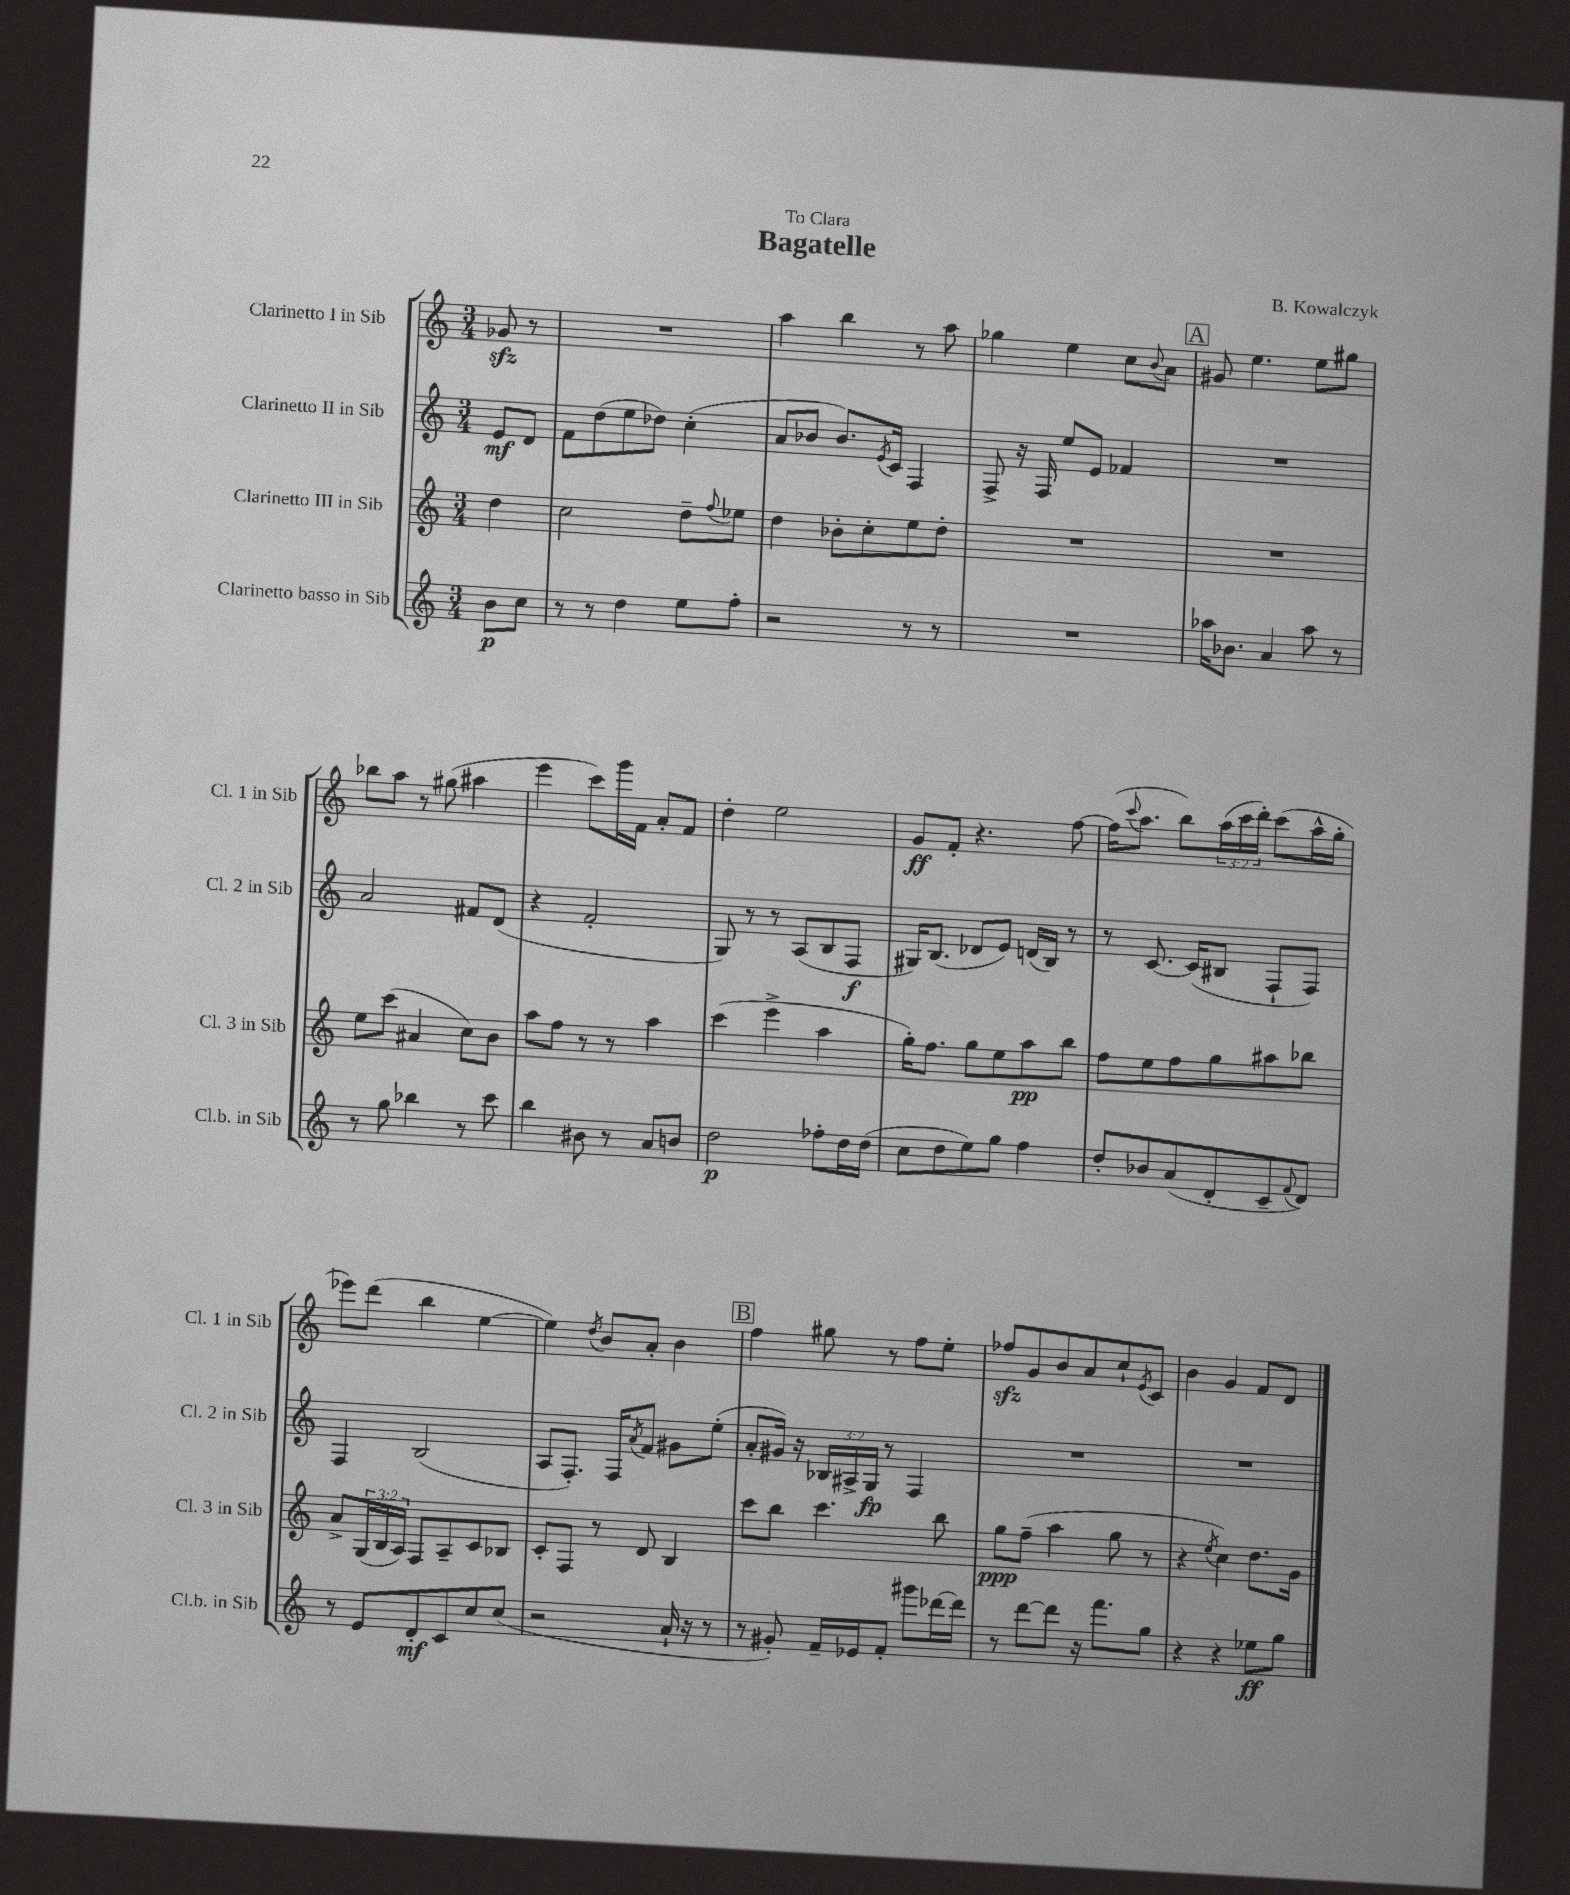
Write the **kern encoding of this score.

**kern	**dynam	**kern	**dynam	**kern	**dynam	**kern	**dynam
*part4	*part4	*part3	*part3	*part2	*part2	*part1	*part1
*staff4	*staff4	*staff3	*staff3	*staff2	*staff2	*staff1	*staff1
*I"Clarinetto basso in Sib	*	*I"Clarinetto III in Sib	*	*I"Clarinetto II in Sib	*	*I"Clarinetto I in Sib	*
*I'Cl.b. in Sib	*	*I'Cl. 3 in Sib	*	*I'Cl. 2 in Sib	*	*I'Cl. 1 in Sib	*
*clefG2	*	*clefG2	*	*clefG2	*	*clefG2	*
*k[]	*	*k[]	*	*k[]	*	*k[]	*
*M3/4	*	*M3/4	*	*M3/4	*	*M3/4	*
=	=	=	=	=	=	=	=
8b\L	p	4dd\	.	8e/L	mf	8g-Xzz/	.
8cc\J	.	.	.	8d/J	.	8r	.
=1	=1	=1	=1	=1	=1	=1	=1
8r	.	2cc\	.	8f\L	.	2.r	.
8r	.	.	.	(8dd\	.	.	.
4dd\	.	.	.	8ee\	.	.	.
.	.	.	.	8dd-X\J)	.	.	.
8ee\L	.	8dd~\L	.	(4cc'\	.	.	.
.	.	8qqff/	.	.	.	.	.
8ff'\J	.	8ee-X\J	.	.	.	.	.
=2	=2	=2	=2	=2	=2	=2	=2
2r	.	4dd\	.	8a/L	.	4aa\	.
.	.	.	.	8b-X/J	.	.	.
.	.	8b-X'\L	.	8.b-/L)	.	4bb\	.
.	.	8cc'\	.	.	.	.	.
.	.	.	.	8qe/	.	.	.
.	.	.	.	16c/Jk	.	.	.
8r	.	8ee\	.	4F/	.	8r	.
8r	.	8dd'\J	.	.	.	8aa\	.
=3	=3	=3	=3	=3	=3	=3	=3
2.r	.	2.r	.	8F^/	.	4gg-X\	.
.	.	.	.	16r	.	.	.
.	.	.	.	16F/	.	.	.
.	.	.	.	8ee/L	.	4ee\	.
.	.	.	.	8e/J	.	.	.
.	.	.	.	4f-X/	.	8cc\L	.
.	.	.	.	.	.	8qqb/	.
.	.	.	.	.	.	8a\J	.
!!LO:REH:place=s1:t=A
=4	=4	=4	=4	=4	=4	=4	=4
16aa-X\KL	.	2.r	.	2.r	.	8g#X/	.
8.b-X\J	.	.	.	.	.	.	.
.	.	.	.	.	.	4.ee\	.
4a/	.	.	.	.	.	.	.
8aa-\	.	.	.	.	.	8ee\L	.
8r	.	.	.	.	.	8gg#X\J	.
!!LO:LB:g=z
=5	=5	=5	=5	=5	=5	=5	=5
8r	.	8ee\L	.	2a/	.	8bb-X\L	.
8gg\	.	(8ccc\J	.	.	.	8aa\J	.
4bb-X\	.	4a#X/	.	.	.	8r	.
.	.	.	.	.	.	(8gg#X\	.
8r	.	8cc\L)	.	8f#X/L	.	4aa#X\	.
8ccc\	.	8b\J	.	(8d/J	.	.	.
=6	=6	=6	=6	=6	=6	=6	=6
4bb\	.	8aa\L	.	4r	.	4eee\	.
.	.	8ff\J	.	.	.	.	.
8b#X\	.	8r	.	2f'/	.	8ccc\L)	.
8r	.	8r	.	.	.	16ggg\L	.
.	.	.	.	.	.	16f\JJ	.
8a/L	.	4aa\	.	.	.	8a'/L	.
8bn/J	.	.	.	.	.	8f/J	.
=7	=7	=7	=7	=7	=7	=7	=7
2dd\	p	(4ccc\	.	8G/)	.	4dd'\	.
.	.	.	.	8r	.	.	.
.	.	4eee^\	.	8r	.	2ee\	.
.	.	.	.	(8A/L	.	.	.
8ff-X'\L	.	4aa\	.	8B/	.	.	.
16dd\L	.	.	.	8F/J	f	.	.
(16dd\JJ	.	.	.	.	.	.	.
=8	=8	=8	=8	=8	=8	=8	=8
8cc\L	.	16gg'\KL)	.	16G#X/KL)	.	8g/L	ff
.	.	8.ff\J	.	(8.B/J	.	.	.
8dd\	.	.	.	.	.	8f'/J	.
8ee\)	.	8gg\L	.	8d-X/L	.	4.r	.
8gg\J	.	8ee\	.	8e/J)	.	.	.
4ff\	.	8aa\	pp	(16dn/LL	.	.	.
.	.	.	.	16B/JJ)	.	.	.
.	.	8bb\J	.	8r	.	[8ff\	.
=9	=9	=9	=9	=9	=9	=9	=9
8dd'/L	.	8ff\L	.	8r	.	(16ff\KL]	.
.	.	.	.	.	.	8qqccc/	.
.	.	.	.	.	.	8.aa\J	.
8b-X/	.	8ee\	.	[8.c/	.	.	.
(8a/	.	8ff\	.	.	.	8bb\L)	.
.	.	.	.	(16c/KL]	.	.	.
8d'/	.	8gg\	.	8B#X/J	.	(24aa\L	.
.	.	.	.	.	.	24ccc\	.
.	.	.	.	.	.	24ddd'\JJ)	.
8c~/	.	8aa#X\	.	8F`/L	.	(8ccc\L	.
8qqf/	.	.	.	.	.	.	.
8d/J)	.	8bb-X\J	.	8F/J)	.	16aa^^\L	.
.	.	.	.	.	.	16gg'\JJ	.
!!LO:LB:g=z
=10	=10	=10	=10	=10	=10	=10	=10
8r	.	8a^/L	.	4F/	.	8eee-X\L)	.
8e/L	.	(24G/L	.	.	.	(8ddd\J	.
.	.	24B/	.	.	.	.	.
.	.	24A/JJ)	.	.	.	.	.
8d'/	mf	8F/L	.	(2B/	.	4bb\	.
8c/	.	8A~/	.	.	.	.	.
8cc/	.	8c/	.	.	.	[4ee\	.
(8cc/J	.	8B-X/J	.	.	.	.	.
=11	=11	=11	=11	=11	=11	=11	=11
2r	.	8c'/L	.	8A/L	.	4ee\])	.
.	.	8F/J	.	8.F'/J)	.	.	.
.	.	.	.	.	.	8qdd/	.
.	.	8r	.	.	.	8b/L	.
.	.	.	.	16F/KL	.	.	.
.	.	.	.	8qa/	.	.	.
.	.	8d/	.	8f/J	.	8a'/J	.
16a`/	.	4B/	.	8g#X\L	.	4b\	.
16r	.	.	.	.	.	.	.
8r	.	.	.	(8ee'\J	.	.	.
!!LO:REH:place=s1:t=B
=12	=12	=12	=12	=12	=12	=12	=12
8r	.	8ccc\L	.	8a'/L	.	4ff\	.
8g#X'/)	.	8bb\J	.	16g#X/Jk)	.	.	.
.	.	.	.	16r	.	.	.
16f~/LL	.	4.ccc\	.	24B-X/LL	.	8gg#X\	.
.	.	.	.	24A#X^/	.	.	.
16e-X/J	.	.	.	.	.	.	.
.	.	.	.	24G/JJ	fp	.	.
8f'/J	.	.	.	8r	.	8r	.
8ggg#X\L	.	.	.	4F/	.	8ff\L	.
[16ddd-X\L	.	8bb\	.	.	.	8ee'\J	.
16ddd-\JJ]	.	.	.	.	.	.	.
=13	=13	=13	=13	=13	=13	=13	=13
8r	.	8gg\L	ppp	2.r	.	8ff-Xzz/L	.
[8ddd\L	.	(8ff~\J	.	.	.	8g/	.
8ddd\J]	.	4aa\	.	.	.	8b/	.
16r	.	.	.	.	.	8a/	.
8.fff\L	.	.	.	.	.	.	.
.	.	8gg\	.	.	.	8cc`/	.
.	.	.	.	.	.	8qe/	.
8gg\J	.	8r	.	.	.	8c/J	.
=14	=14	=14	=14	=14	=14	=14	=14
4r	.	4r	.	2.r	.	4b\	.
.	.	8qee/	.	.	.	.	.
4r	.	4cc\)	.	.	.	4g/	.
8ee-X\L	ff	8.dd\L	.	.	.	8f/L	.
8gg\J	.	.	.	.	.	8d/J	.
.	.	16g\Jk	.	.	.	.	.
==	==	==	==	==	==	==	==
*-	*-	*-	*-	*-	*-	*-	*-
